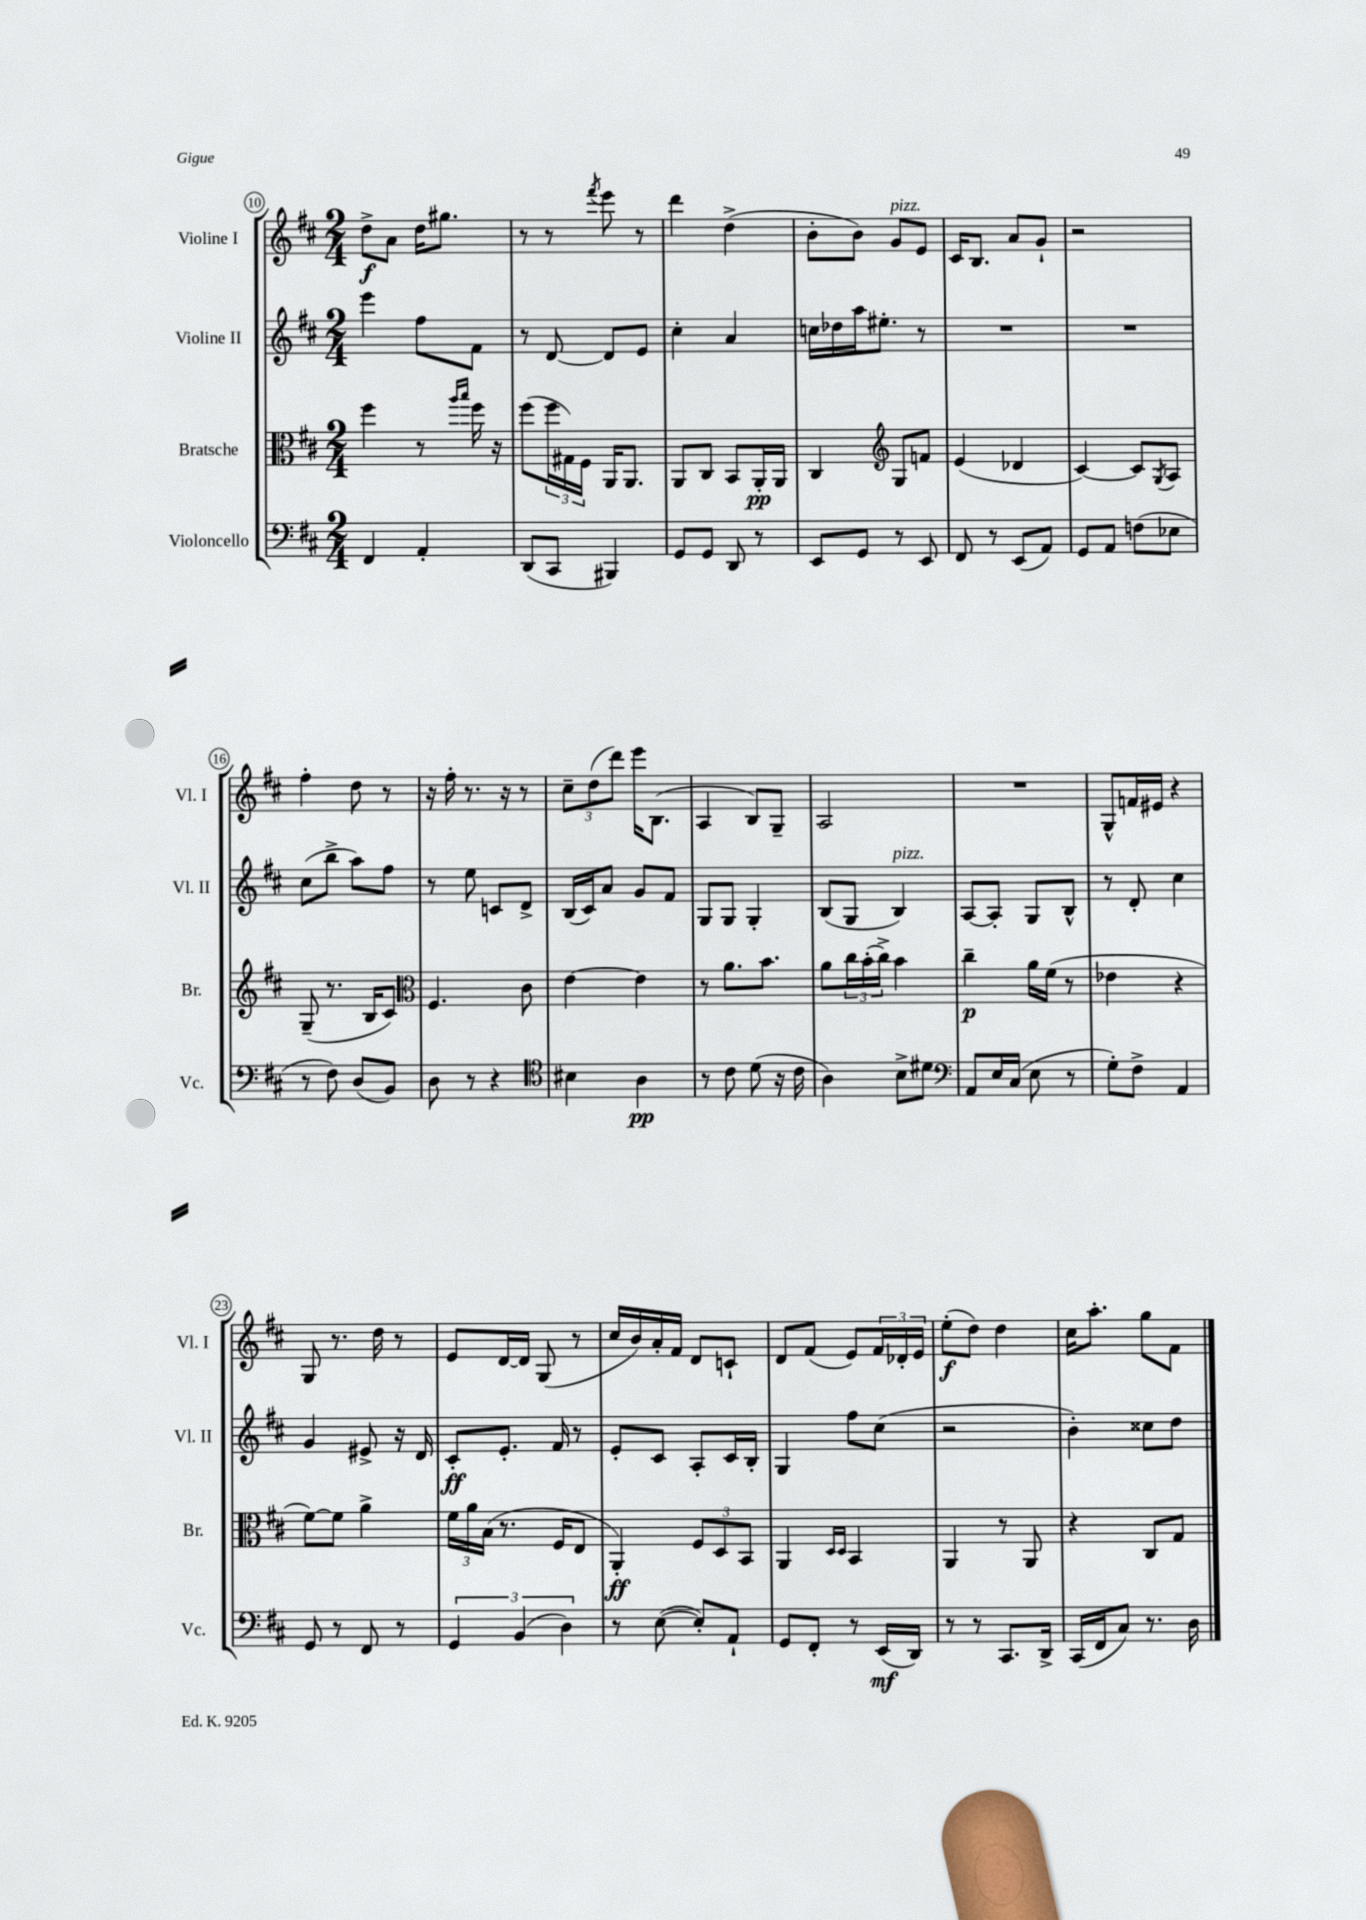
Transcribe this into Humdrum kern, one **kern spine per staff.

**kern	**dynam	**kern	**dynam	**kern	**dynam	**kern	**dynam
*part4	*part4	*part3	*part3	*part2	*part2	*part1	*part1
*staff4	*staff4	*staff3	*staff3	*staff2	*staff2	*staff1	*staff1
*I"Violoncello	*	*I"Bratsche	*	*I"Violine II	*	*I"Violine I	*
*I'Vc.	*	*I'Br.	*	*I'Vl. II	*	*I'Vl. I	*
*clefF4	*	*clefC3	*	*clefG2	*	*clefG2	*
*k[f#c#]	*	*k[f#c#]	*	*k[f#c#]	*	*k[f#c#]	*
*M2/4	*	*M2/4	*	*M2/4	*	*M2/4	*
=10	=10	=10	=10	=10	=10	=10	=10
4FF#/	.	4ff#\	.	4eee\	.	8dd^\L	f
.	.	.	.	.	.	8a\J	.
4AA'/	.	8r	.	8ff#\L	.	16dd\KL	.
.	.	.	.	.	.	8.gg#X\J	.
.	.	16qqaa/LL	.	.	.	.	.
.	.	16qqbb/JJ	.	.	.	.	.
.	.	16ff#\	.	8f#\J	.	.	.
.	.	16r	.	.	.	.	.
=11	=11	=11	=11	=11	=11	=11	=11
(8DD/L	.	(8ff#\L	.	8r	.	8r	.
8CC#/J	.	24ff#\L	.	[8d/	.	8r	.
.	.	24G#X\)	.	.	.	.	.
.	.	24F#\JJ	.	.	.	.	.
.	.	.	.	.	.	8qfff#/	.
4BBB#X/)	.	16AA/KL	.	8d/L]	.	8eee\	.
.	.	8.AA/J	.	.	.	.	.
.	.	.	.	8e/J	.	8r	.
=12	=12	=12	=12	=12	=12	=12	=12
8GG/L	.	8AA/L	.	4cc#'\	.	4ddd\	.
8GG/J	.	8C#/J	.	.	.	.	.
8DD/	.	8BB/L	.	4a/	.	(4dd^\	.
8r	.	16AA'/L	pp	.	.	.	.
.	.	16AA/JJ	.	.	.	.	.
=13	=13	=13	=13	=13	=13	=13	=13
8EE/L	.	4C#/	.	16ccn\LL	.	8b'\L	.
.	.	.	.	16dd-X\	.	.	.
8GG/J	.	.	.	16aa\J	.	8b\J)	.
.	.	.	.	8.ee#X'\J	.	.	.
*	*	*clefG2	*	*	*	*	*
!	!	!	!	!	!	!LO:TX:a:i:t=pizz.	!
8r	.	8G/L	.	.	.	8g/L	.
8EE/	.	8fn/J	.	8r	.	8e/J	.
=14	=14	=14	=14	=14	=14	=14	=14
8FF#/	.	(4e/	.	2r	.	16c#/KL	.
.	.	.	.	.	.	8.B/J	.
8r	.	.	.	.	.	.	.
(8EE/L	.	4d-X/	.	.	.	8a/L	.
8AA/J)	.	.	.	.	.	8g`/J	.
=15	=15	=15	=15	=15	=15	=15	=15
8GG/L	.	[4c#/)	.	2r	.	2r	.
8AA/J	.	.	.	.	.	.	.
(8Fn\L	.	8c#/L]	.	.	.	.	.
.	.	8qG/	.	.	.	.	.
8E-X\J	.	8A/J	.	.	.	.	.
!!LO:LB:g=z
=16	=16	=16	=16	=16	=16	=16	=16
8r	.	(8G~/	.	(8cc#\L	.	4ff#'\	.
8F#\)	.	8.r	.	8bb^\J	.	.	.
(8D/L	.	.	.	8aa\L)	.	8dd\	.
.	.	16B/KL	.	.	.	.	.
8BB/J)	.	8c#/J)	.	8ff#\J	.	8r	.
=17	=17	=17	=17	=17	=17	=17	=17
*	*	*clefC3	*	*	*	*	*
8D\	.	4.F#/	.	8r	.	16r	.
.	.	.	.	.	.	16ff#'\	.
8r	.	.	.	8ee\	.	8.r	.
4r	.	.	.	8cn/L	.	.	.
.	.	.	.	.	.	16r	.
.	.	8c#\	.	8d^/J	.	8r	.
=18	=18	=18	=18	=18	=18	=18	=18
*clefC4	*	*	*	*	*	*	*
4B#X\	.	[4e\	.	(16B/LL	.	12cc#~\L	.
.	.	.	.	16c#/J)	.	.	.
.	.	.	.	.	.	(12dd\	.
.	.	.	.	8a/J	.	.	.
.	.	.	.	.	.	12ddd\J)	.
4A\	pp	4e\]	.	8g/L	.	16eee\KL	.
.	.	.	.	.	.	(8.B\J	.
.	.	.	.	8f#/J	.	.	.
=19	=19	=19	=19	=19	=19	=19	=19
8r	.	8r	.	8G/L	.	4A/	.
8c#\	.	8.a\L	.	8G/J	.	.	.
(8d\	.	.	.	4G'/	.	8B/L)	.
.	.	8.b\J	.	.	.	.	.
16r	.	.	.	.	.	8G~/J	.
16c#\	.	.	.	.	.	.	.
=20	=20	=20	=20	=20	=20	=20	=20
4A\)	.	8a\L	.	(8B/L	.	2A/	.
.	.	24cc#\L	.	8G/J	.	.	.
.	.	(24b'\	.	.	.	.	.
.	.	24cc#^\JJ)	.	.	.	.	.
!	!	!	!	!LO:TX:a:i:t=pizz.	!	!	!
8B^\L	.	4b\	.	4B/)	.	.	.
8d#X\J	.	.	.	.	.	.	.
=21	=21	=21	=21	=21	=21	=21	=21
*clefF4	*	*	*	*	*	*	*
8AA/L	.	4cc#~\	p	[8A/L	.	2r	.
16E/L	.	.	.	8A'/J]	.	.	.
(16C#/JJ	.	.	.	.	.	.	.
8E\	.	16a\LL	.	8G/L	.	.	.
.	.	(16f#\JJ	.	.	.	.	.
8r	.	8r	.	8B^^/J	.	.	.
=22	=22	=22	=22	=22	=22	=22	=22
8G'\L)	.	4e-X\	.	8r	.	8G^^/L	.
8F#^\J	.	.	.	8d'/	.	16fn/L	.
.	.	.	.	.	.	16e#X/JJ	.
4AA/	.	4r	.	4cc#\	.	4r	.
!!LO:LB:g=z
=23	=23	=23	=23	=23	=23	=23	=23
8GG/	.	[8f#\L)	.	4g/	.	8G/	.
8r	.	8f#\J]	.	.	.	8.r	.
8FF#/	.	4a^\	.	8e#X^/	.	.	.
.	.	.	.	.	.	16dd\	.
8r	.	.	.	16r	.	8r	.
.	.	.	.	16d/	.	.	.
=24	=24	=24	=24	=24	=24	=24	=24
6GG/	.	24f#\LL	.	8c#'/L	ff	8e/L	.
.	.	24a\	.	.	.	.	.
.	.	(24B\JJ	.	.	.	.	.
.	.	8.r	.	8.e'/J	.	[16d/L	.
(6BB/	.	.	.	.	.	.	.
.	.	.	.	.	.	16d/JJ]	.
.	.	.	.	.	.	(8G/	.
.	.	16F#/KL	.	16f#/	.	.	.
6D\)	.	.	.	.	.	.	.
.	.	8E/J	.	8r	.	8r	.
=25	=25	=25	=25	=25	=25	=25	=25
8r	.	4AA'/)	ff	8e'/L	.	16cc#/LL	.
.	.	.	.	.	.	16b/)	.
([8E\	.	.	.	8c#/J	.	16a'/	.
.	.	.	.	.	.	16f#/JJ	.
8E'/L])	.	12F#/L	.	8A'/L	.	8d/L	.
.	.	12D/	.	.	.	.	.
8AA`/J	.	.	.	16c#/L	.	8cn`/J	.
.	.	12BB/J	.	.	.	.	.
.	.	.	.	16B'/JJ	.	.	.
=26	=26	=26	=26	=26	=26	=26	=26
8GG/L	.	4AA/	.	4G/	.	8d/L	.
8FF#'/J	.	.	.	.	.	(8f#/J	.
.	.	16qqD/LL	.	.	.	.	.
.	.	16qqD/JJ	.	.	.	.	.
8r	.	4BB/	.	8ff#\L	.	8e/L)	.
(16EE/LL	mf	.	.	(8cc#\J	.	24f#/L	.
.	.	.	.	.	.	24d-X'/	.
16DD/JJ)	.	.	.	.	.	.	.
.	.	.	.	.	.	24e/JJ	.
=27	=27	=27	=27	=27	=27	=27	=27
8r	.	4AA/	.	2r	.	(8ee'\L	f
8r	.	.	.	.	.	8dd\J)	.
8.CC#/L	.	8r	.	.	.	4dd\	.
.	.	8AA/	.	.	.	.	.
16DD^/Jk	.	.	.	.	.	.	.
=28	=28	=28	=28	=28	=28	=28	=28
(16CC#/LL	.	4r	.	4b'\)	.	16cc#\KL	.
16FF#/J	.	.	.	.	.	8.aa'\J	.
8C#/J)	.	.	.	.	.	.	.
8.r	.	8C#/L	.	8cc##X\L	.	8gg\L	.
.	.	8G/J	.	8dd\J	.	8f#\J	.
16D\	.	.	.	.	.	.	.
==	==	==	==	==	==	==	==
*-	*-	*-	*-	*-	*-	*-	*-
